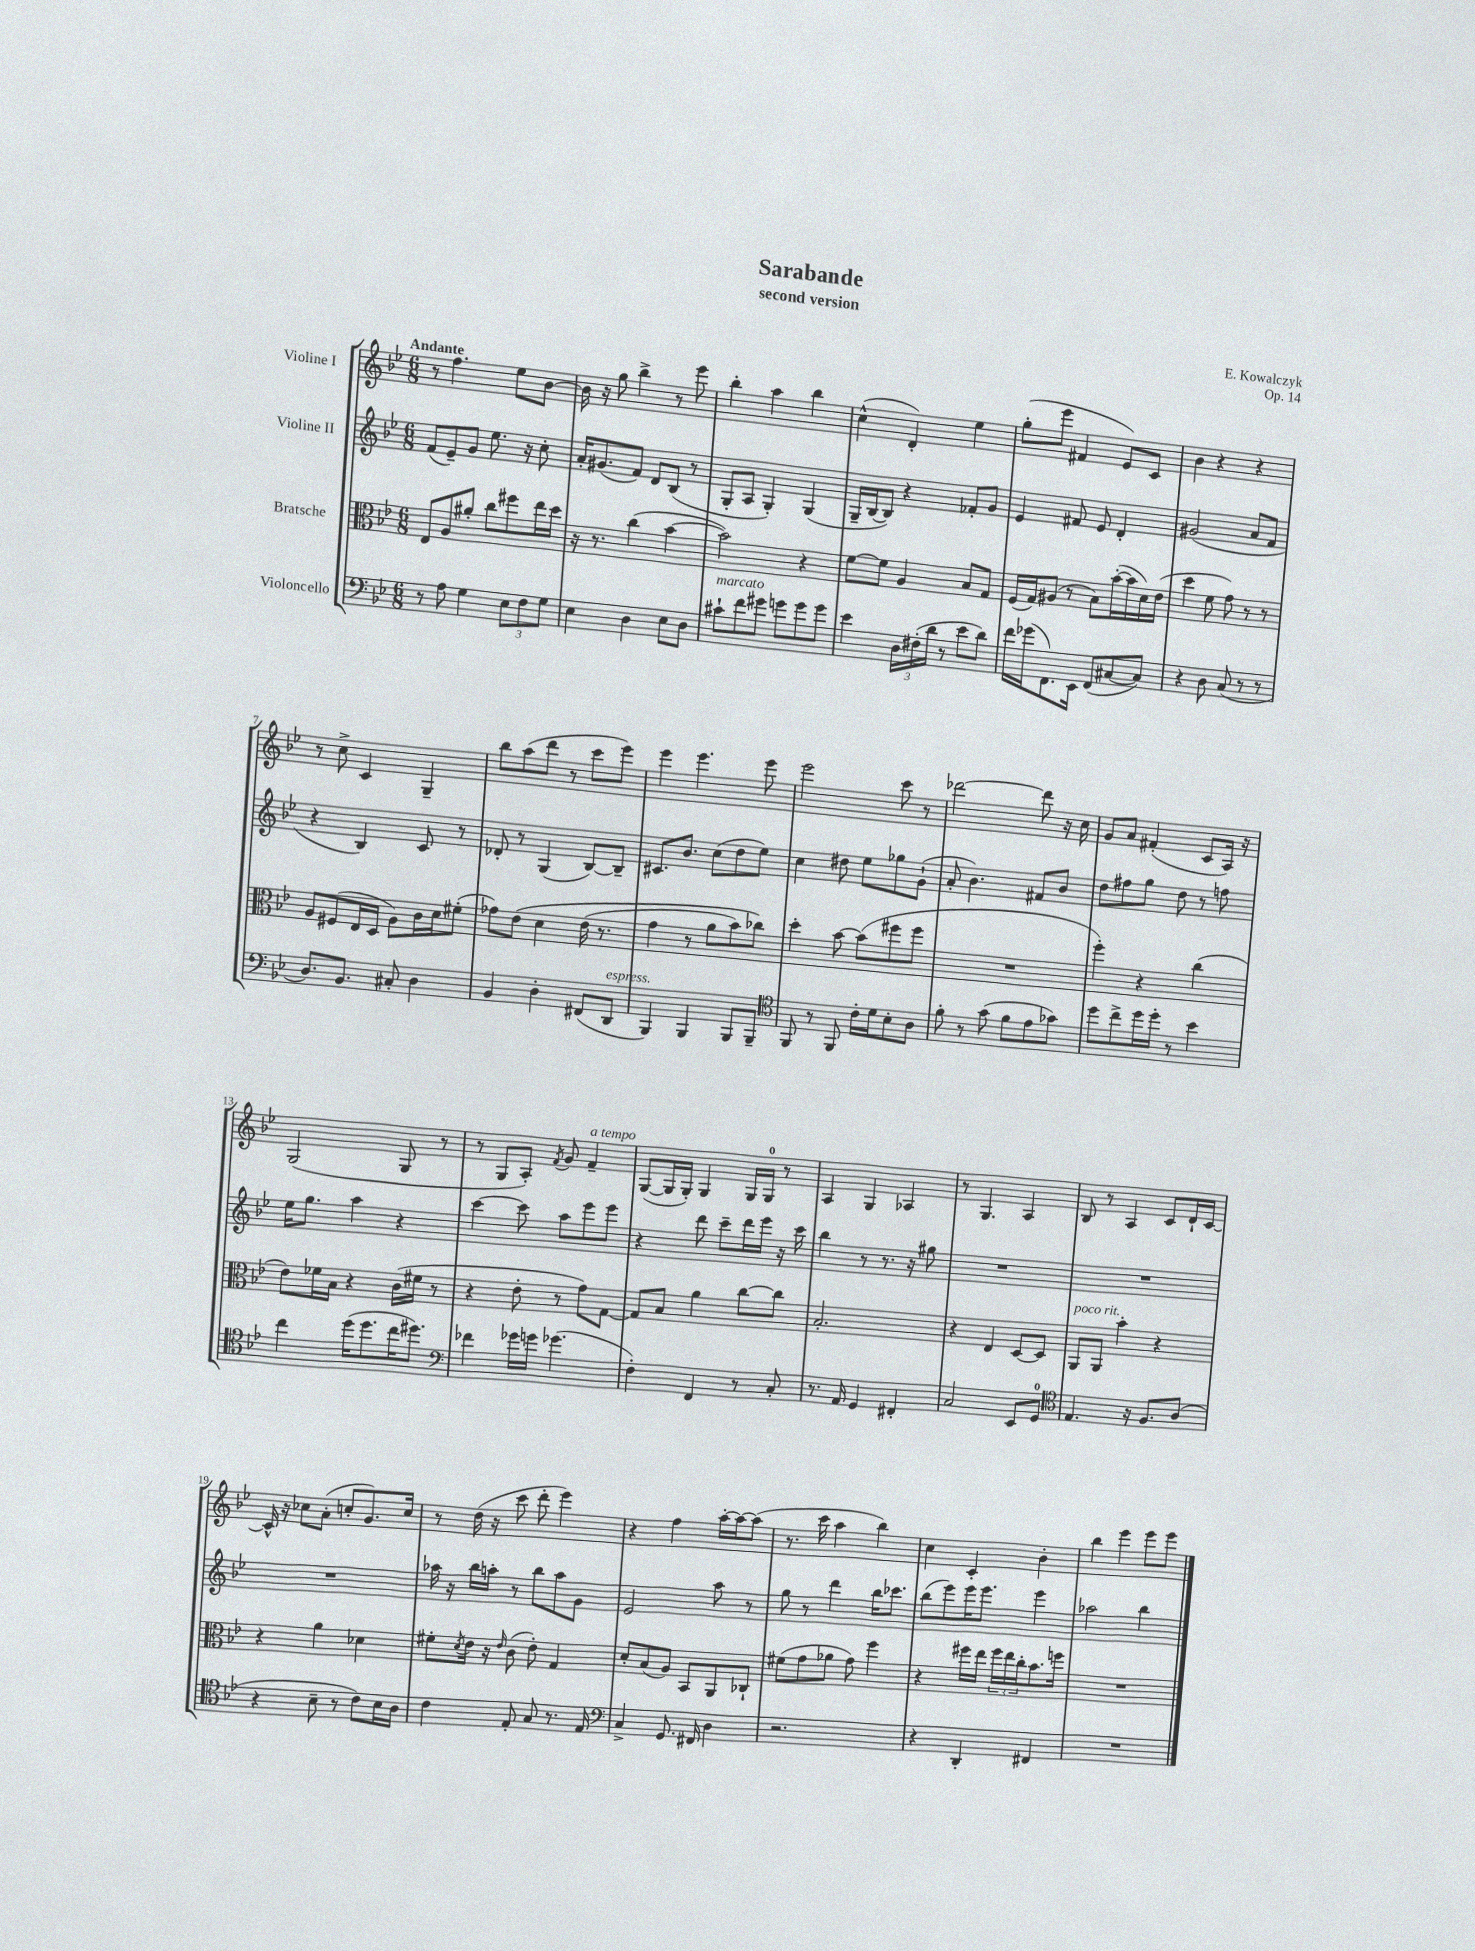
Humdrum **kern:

**kern	**kern	**kern	**kern
*part4	*part3	*part2	*part1
*staff4	*staff3	*staff2	*staff1
*I"Violoncello	*I"Bratsche	*I"Violine II	*I"Violine I
*clefF4	*clefC3	*clefG2	*clefG2
*k[b-e-]	*k[b-e-]	*k[b-e-]	*k[b-e-]
*M6/8	*M6/8	*M6/8	*M6/8
=1	=1	=1	=1
!	!	!	!LO:TX:a:B:t=Andante
8r	8E-/L	(8f/L	8r
8A\	8A/	8e-~/)	4.ff\
4G\	8a#X'/J	8g/J	.
.	8cc\L	8.ee-\	.
12E-\L	8ff#X\	.	8ee-\L
.	.	16r	.
12F\	.	.	.
.	16ee-\L	8cc'\	[8b-\J
12G\J	.	.	.
.	16dd\JJ	.	.
=2	=2	=2	=2
4E-\	16r	16a'/KL	16b-\]
.	8.r	(8.g#X/	16r
.	.	.	8gg\
4D\	(4cc\	8f/J)	4bb-^\
.	.	8d/L	.
8E-\L	[4b-\	(8B-/J	8r
8D\J	.	8r	8eee-\
=3	=3	=3	=3
!LO:TX:a:i:t=marcato	!	!	!
8c#X`\L	2b-\])	8G'/L	4bb-'\
8f\	.	8A/J	.
8g#X\J	.	4G'/)	4aa\
8gn\L	.	.	.
8g\	4r	(4G/	4bb-\
8g\J	.	.	.
=4	=4	=4	=4
4e-\	[8f\L	16G~/LL	(4cc^^\
.	.	[16B-/J	.
.	8f\J]	8B-/J])	.
24D\LL	4A/	4r	4d'/)
(24F#X'\	.	.	.
24d\JJ	.	.	.
8r	.	.	.
8e-\L	8B-/L	8f-X'/L	4ee-\
8d\J)	8G/J	8g/J	.
=5	=5	=5	=5
16f\LL	(16F/LL	4e-/	(8gg'\L
(16g-X\J	16G/J)	.	.
8.FF\)	(8A#X/J	.	8eee-\J
.	8r	8f#X/	4f#X/
16EE-\Jk	.	.	.
(8FF/L	8B-\L)	8e-/	.
[8C#X/	([16b-'\L	4d'/	8e-/L)
.	16b-\]	.	.
8C#/J])	16d\)	.	8c/J
.	(16e-\JJ	.	.
=6	=6	=6	=6
4r	4dd\	(2g#X/	4b-\
8D\	8f\	.	4r
(8C/	8g\)	.	.
8r	8r	8a/L	4r
8r	8r	8f/J	.
!!LO:LB:g=z
=7	=7	=7	=7
8.D/L)	8A/L	4r	8r
.	(8F#X/	.	8cc^\
8.BB-/J	.	.	.
.	16E-/L	4B-/)	4c/
.	16D/JJ	.	.
8C#X'/	8A\L)	.	.
4D\	16c\L	8c/	4G~/
.	16d\J	.	.
.	(8f#X'\J	8r	.
=8	=8	=8	=8
4BB-/	8g-X\L)	8d-X'/	8bb-\L
.	(8e-\J	8r	(8aa\
4D'\	4d\	(4G/	8ddd\J
.	.	.	8r
(8FF#X/L	(16e-\	[8B-/L)	8ccc\L
.	8.r	.	.
!LO:TX:a:i:t=espress.	!	!	!
8DD/J	.	8B-~/J]	8eee-\J)
=9	=9	=9	=9
4BBB-/)	4g\	8.c#X/L	4eee-\
.	.	8.b-/J	.
4BBB-/	8r	.	4.eee-\
.	8a\L	(8cc\L	.
8BBB-/L	8b-\)	8dd\	.
8BBB-~/J	8cc-X\J)	8ee-\J)	8eee-\
=10	=10	=10	=10
*clefC4	*	*	*
8FF/	4dd'\	4cc\	2eee-\
8r	.	.	.
8FF/	[8b-\	8dd#X\	.
16c'\LL	(8b-\L]	8ee-\L	.
16d\J	.	.	.
8B-'\	8ff#X\	8gg-X\	8ccc\
8A\J	8ff#\J	(8g`\J	8r
=11	=11	=11	=11
8f'\	2.r	8a'/	[2ddd-X\
8r	.	4.b-\)	.
(8g\	.	.	.
8f\L	.	.	.
8e-\	.	8f#X/L	8ddd-\]
8g-X\J)	.	8b-/J	16r
.	.	.	16cc\
=12	=12	=12	=12
8dd\L	4ff'\)	8dd\L	8g/L
8cc^\	.	8ff#X\	8a/J
16dd\L	4r	8gg\J	(4f#X'/
16dd'\JJ	.	.	.
8r	.	8dd\	.
4b-\	(4cc\	8r	8c/L
.	.	8ffn\	16A/Jk)
.	.	.	16r
!!LO:LB:g=z
=13	=13	=13	=13
4cc\	8e-\L)	16ee-\KL	(2G/
.	.	8.gg\J	.
.	16f-X\L	.	.
.	16B-\JJ	.	.
(16dd\KL	4r	4aa\	.
8.dd\	.	.	.
16cc\K	(16c\LL	4r	8G/
8.dd#X\J)	16f#X\JJ	.	.
.	8r	.	8r
=14	=14	=14	=14
*clefF4	*	*	*
4f-X\	4r	[4ccc\	8r
.	.	.	8G/L
16g-X\LL	8e-'\	8ccc\]	8A'/J)
16gn\JJ	.	.	.
.	.	.	8qf/
(4.g-X\	8r	8aa\L	8g/
!	!	!	!LO:TX:a:i:t=a tempo
.	8g\L)	8eee-\	4f~/
.	[8G\J	8eee-\J	.
=15	=15	=15	=15
4F'\)	8G/L]	4r	([8G/L
.	8B-/J	.	16G/L]
.	.	.	16G'/JJ)
4FF/	4a\	8ddd\	4G/
.	.	8ccc~\L	.
8r	[8cc\L	16ddd\L	16G/LL
.	.	16eee-\JJ	16G/JJ
8C'/	8cc\J]	16r	8r
.	.	16ccc\	.
=16	=16	=16	=16
8.r	2.B-'/	4bb-\	4A/
16AA/	.	.	.
4GG/	.	8r	4G/
.	.	8.r	.
4FF#X'/	.	.	4A-X/
.	.	16r	.
.	.	8gg#X\	.
=17	=17	=17	=17
2C/	4r	2.r	8r
.	.	.	4.G/
.	4E-/	.	.
8EE-/L	[8D/L	.	4A/
8GG/J	8D/J]	.	.
=18	=18	=18	=18
*clefC4	*	*	*
!	!LO:TX:a:i:t=poco rit.	!	!
4.E-/	8AA/L	2.r	8B-/
.	8AA/J	.	8r
.	4b-'\	.	4A/
16r	.	.	.
8.F/L	.	.	.
.	4r	.	8c/L
(8A/J	.	.	16d`/L
.	.	.	[16c/JJ
!!LO:LB:g=z
=19	=19	=19	=19
4r	4r	2.r	16c^^/]
.	.	.	16r
.	.	.	8cc-X\L
8B-~\	4a\	.	(8a'\J
8r	.	.	8ccn'/L
8c\L)	4d-X\	.	8.g/)
16B-\L	.	.	.
16A\JJ	.	.	16cc/Jk
=20	=20	=20	=20
4c\	8f#X'\L	16aa-X\	8r
.	.	16r	.
.	8qd/	.	.
.	16e-\Jk	16bb-\LL	(16dd\
.	16r	16aan'\JJ	16r
.	16qqe-/	.	.
8E-'/	(8c\	8r	8ccc\
8G/	8e-'\)	8bb-\L	8ddd'\
8.r	4G/	8aa\	4eee-\)
.	.	8g\J	.
16E-/	.	.	.
=21	=21	=21	=21
*clefF4	*	*	*
4C^/	8d'/L	2e-/	4r
.	(8B-/	.	.
8.GG/	8A/J)	.	4ff\
.	8BB-/L	.	.
16FF#X/	.	.	.
4D\	8AA/	8aa\	[16aa'\LL
.	.	.	16aa\J_
.	8C-X`/J	8r	(8aa\J]
=22	=22	=22	=22
2.r	(8f#X\L	8gg\	8.r
.	8g\	8r	.
.	.	.	16ccc\
.	8a-X\J	4ddd\	4aa\
.	8g\)	.	.
.	4ff\	16bb-\KL	4bb-\)
.	.	8.ccc-X\J	.
=23	=23	=23	=23
4r	4r	(8bb-\L	4cc\
.	.	8eee-\)	.
4DD'/	16ff#X\LL	16eee-\K	4c'/
.	16ee-\JJ	8.eee-\J	.
.	24ff#\LL	.	.
.	24ee-\	.	.
.	24cc'\J	.	.
4FF#X/	8.b-\	4eee-\	4b-'\
.	16ffn\Jk	.	.
=24	=24	=24	=24
2.r	2.r	2aa-X\	4bb-\
.	.	.	4eee-\
.	.	4bb-\	8eee-\L
.	.	.	8eee-\J
==	==	==	==
*-	*-	*-	*-
